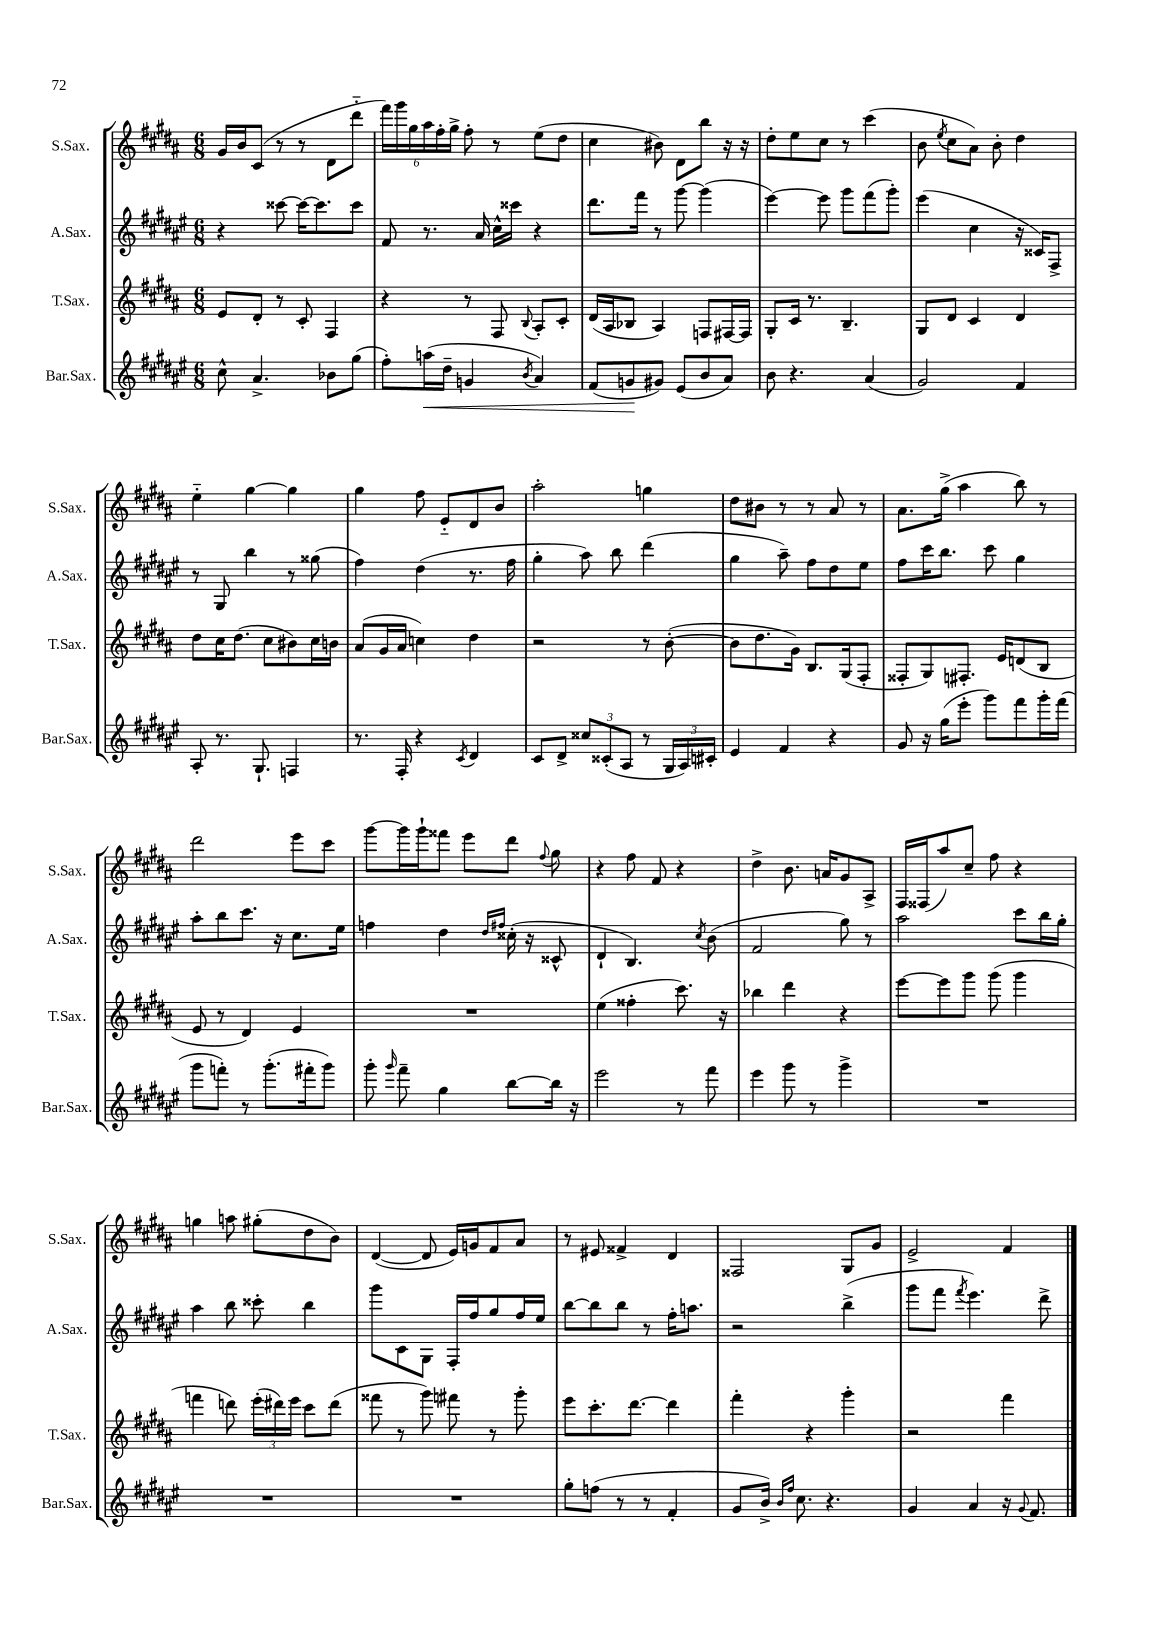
<<
\new StaffGroup <<
\new Staff = "s0" \with { instrumentName = "S.Sax." shortInstrumentName = "S.Sax." } {
    \clef treble \key b \major \numericTimeSignature \time 6/8
    \autoBeamOff gis'16[ b'16 cis'8]( r8 r8 dis'8[ dis'''8]-_ |
    \tuplet 6/4 { fis'''16[) gis'''16 gis''16 ais''16 fis''16-. gis''16]-> } fis''8-. r8 e''8[( dis''8] |
    cis''4 bis'8) dis'8[ b''8] r16 r16 |
    dis''8[-. e''8 cis''8] r8 cis'''4( |
    b'8 \acciaccatura { e''8 } cis''8[ ais'8]) b'8-. dis''4 |
    e''4-_ gis''4~ gis''4 |
    gis''4 fis''8 e'8[-_ dis'8 b'8] |
    ais''2-. g''4 |
    dis''8[ bis'8] r8 r8 ais'8 r8 |
    ais'8.[ gis''16]->( ais''4 b''8) r8 |
    dis'''2 e'''8[ cis'''8] |
    gis'''8[~ gis'''16 gis'''16-! fisis'''8] e'''8[ dis'''8] \appoggiatura { fis''8 } gis''8 |
    r4 fis''8 fis'8 r4 |
    dis''4-> b'8. a'16[ gis'8 ais8]-> |
    fis16[ fisis16( ais''8) cis''8]-- fis''8 r4 |
    g''4 a''8 gis''8[-.( dis''8 b'8]) |
    dis'4~( dis'8 e'16[) g'16 fis'8 ais'8] |
    r8 eis'8 fisis'4-> dis'4 |
    fisis2 gis8[ gis'8] |
    e'2-> fis'4 \bar "|." |
}
\new Staff = "s1" \with { instrumentName = "A.Sax." shortInstrumentName = "A.Sax." } {
    \clef treble \key fis \major \numericTimeSignature \time 6/8
    \autoBeamOff r4 cisis'''8~ cisis'''16[~ cisis'''8. cisis'''8] |
    fis'8 r8. ais'16 cis''16[-^ cisis'''16] r4 |
    dis'''8.[ fis'''16] r8 gis'''8~ gis'''4( |
    eis'''4~) eis'''8 gis'''8[ fis'''8( gis'''8]-.) |
    eis'''4( cis''4 r16 cisis'16[) fis8]-> |
    r8 gis8 b''4 r8 gisis''8( |
    fis''4) dis''4( r8. fis''16 |
    gis''4-. ais''8) b''8 dis'''4( |
    gis''4 ais''8--) fis''8[ dis''8 eis''8] |
    fis''8[ cis'''16 b''8.] cis'''8 gis''4 |
    ais''8[-. b''8 cis'''8.] r16 cis''8.[ eis''16] |
    f''4 dis''4 \grace { dis''16[ fis''16] } cisis''16-.( r16 cisis'8-^ |
    dis'4-! b4.) \acciaccatura { cis''8 } b'8( |
    fis'2 gis''8) r8 |
    ais''2 cis'''8[ b''16 gis''16]-. |
    ais''4 b''8 cisis'''8-. b''4 |
    gis'''8[ cis'8 gis8] fis16[-. fis''16 gis''8 fis''16 eis''16] |
    b''8[~ b''8 b''8] r8 fis''16[-. a''8.] |
    r2 b''4->( |
    gis'''8[ fis'''8] \acciaccatura { fis'''8 } eis'''4.) dis'''8-> \bar "|." |
}
\new Staff = "s2" \with { instrumentName = "T.Sax." shortInstrumentName = "T.Sax." } {
    \clef treble \key b \major \numericTimeSignature \time 6/8
    \autoBeamOff e'8[ dis'8]-. r8 cis'8-. fis4 |
    r4 r8 fis8 \appoggiatura { b8 } ais8[-. cis'8]-. |
    dis'16[( ais16 bes8] ais4) f8[ fis16~ fis16] |
    gis8[-. cis'16] r8. b4.-- |
    gis8[ dis'8] cis'4 dis'4 |
    dis''8[ cis''16 dis''8.]( cis''8[ bis'8) cis''16 b'16] |
    ais'8[( gis'16 ais'16] c''4) dis''4 |
    r2 r8 b'8~-.( |
    b'8[ dis''8. gis'16]) b8.[ gis16( fis8]-. |
    fisis8[-. gis8) fis8.]-. e'16[ d'8( b8] |
    e'8 r8 dis'4) e'4 |
    R2. |
    e''4( fisis''4-. cis'''8.) r16 |
    bes''4 dis'''4 r4 |
    e'''8[~ e'''8 gis'''8] gis'''8( gis'''4 |
    f'''4 d'''8) \tuplet 3/2 { e'''16[-.( dis'''16) e'''16] } cis'''8[ dis'''8]( |
    fisis'''8 r8 gis'''8) fis'''8 r8 gis'''8-. |
    e'''8[ cis'''8.-. dis'''8.]~ dis'''4 |
    fis'''4-. r4 gis'''4-. |
    r2 fis'''4 \bar "|." |
}
\new Staff = "s3" \with { instrumentName = "Bar.Sax." shortInstrumentName = "Bar.Sax." } {
    \clef treble \key fis \major \numericTimeSignature \time 6/8
    \autoBeamOff cis''8-^ ais'4.-> bes'8[ gis''8]( |
    fis''8[-.) a''16\<( dis''16]-- g'4 \acciaccatura { b'8 } ais'4) |
    fis'8[( g'8\! gis'8]) eis'8[( b'8 ais'8]) |
    b'8 r4. ais'4( |
    gis'2) fis'4 |
    ais8-. r8. gis8.-! f4 |
    r8. fis16-. r4 \acciaccatura { cis'8 } dis'4 |
    cis'8[ dis'8]-> \tuplet 3/2 { cisis''8[ cisis'8-.( ais8] } r8 \tuplet 3/2 { gis16[ ais16) cis'16]-. } |
    eis'4 fis'4 r4 |
    gis'8 r16 gis''16[( eis'''8]-. gis'''8[) fis'''8 gis'''16-. fis'''16]( |
    gis'''8[ f'''8]-.) r8 gis'''8.[-.( fis'''16-. gis'''8]) |
    gis'''8-. \grace { gis'''16 } fis'''8-- gis''4 b''8[~ b''16] r16 |
    eis'''2 r8 fis'''8 |
    eis'''4 gis'''8 r8 gis'''4-> |
    R2. |
    R2. |
    R2. |
    gis''8[-. f''8]( r8 r8 fis'4-. |
    gis'8[ b'16]->) \grace { b'16[ fis''16] } cis''8. r4. |
    gis'4 ais'4 r16 \appoggiatura { gis'8 } fis'8. \bar "|." |
}
>>
>>
\layout { \context { \Score \remove "Bar_number_engraver" } }
